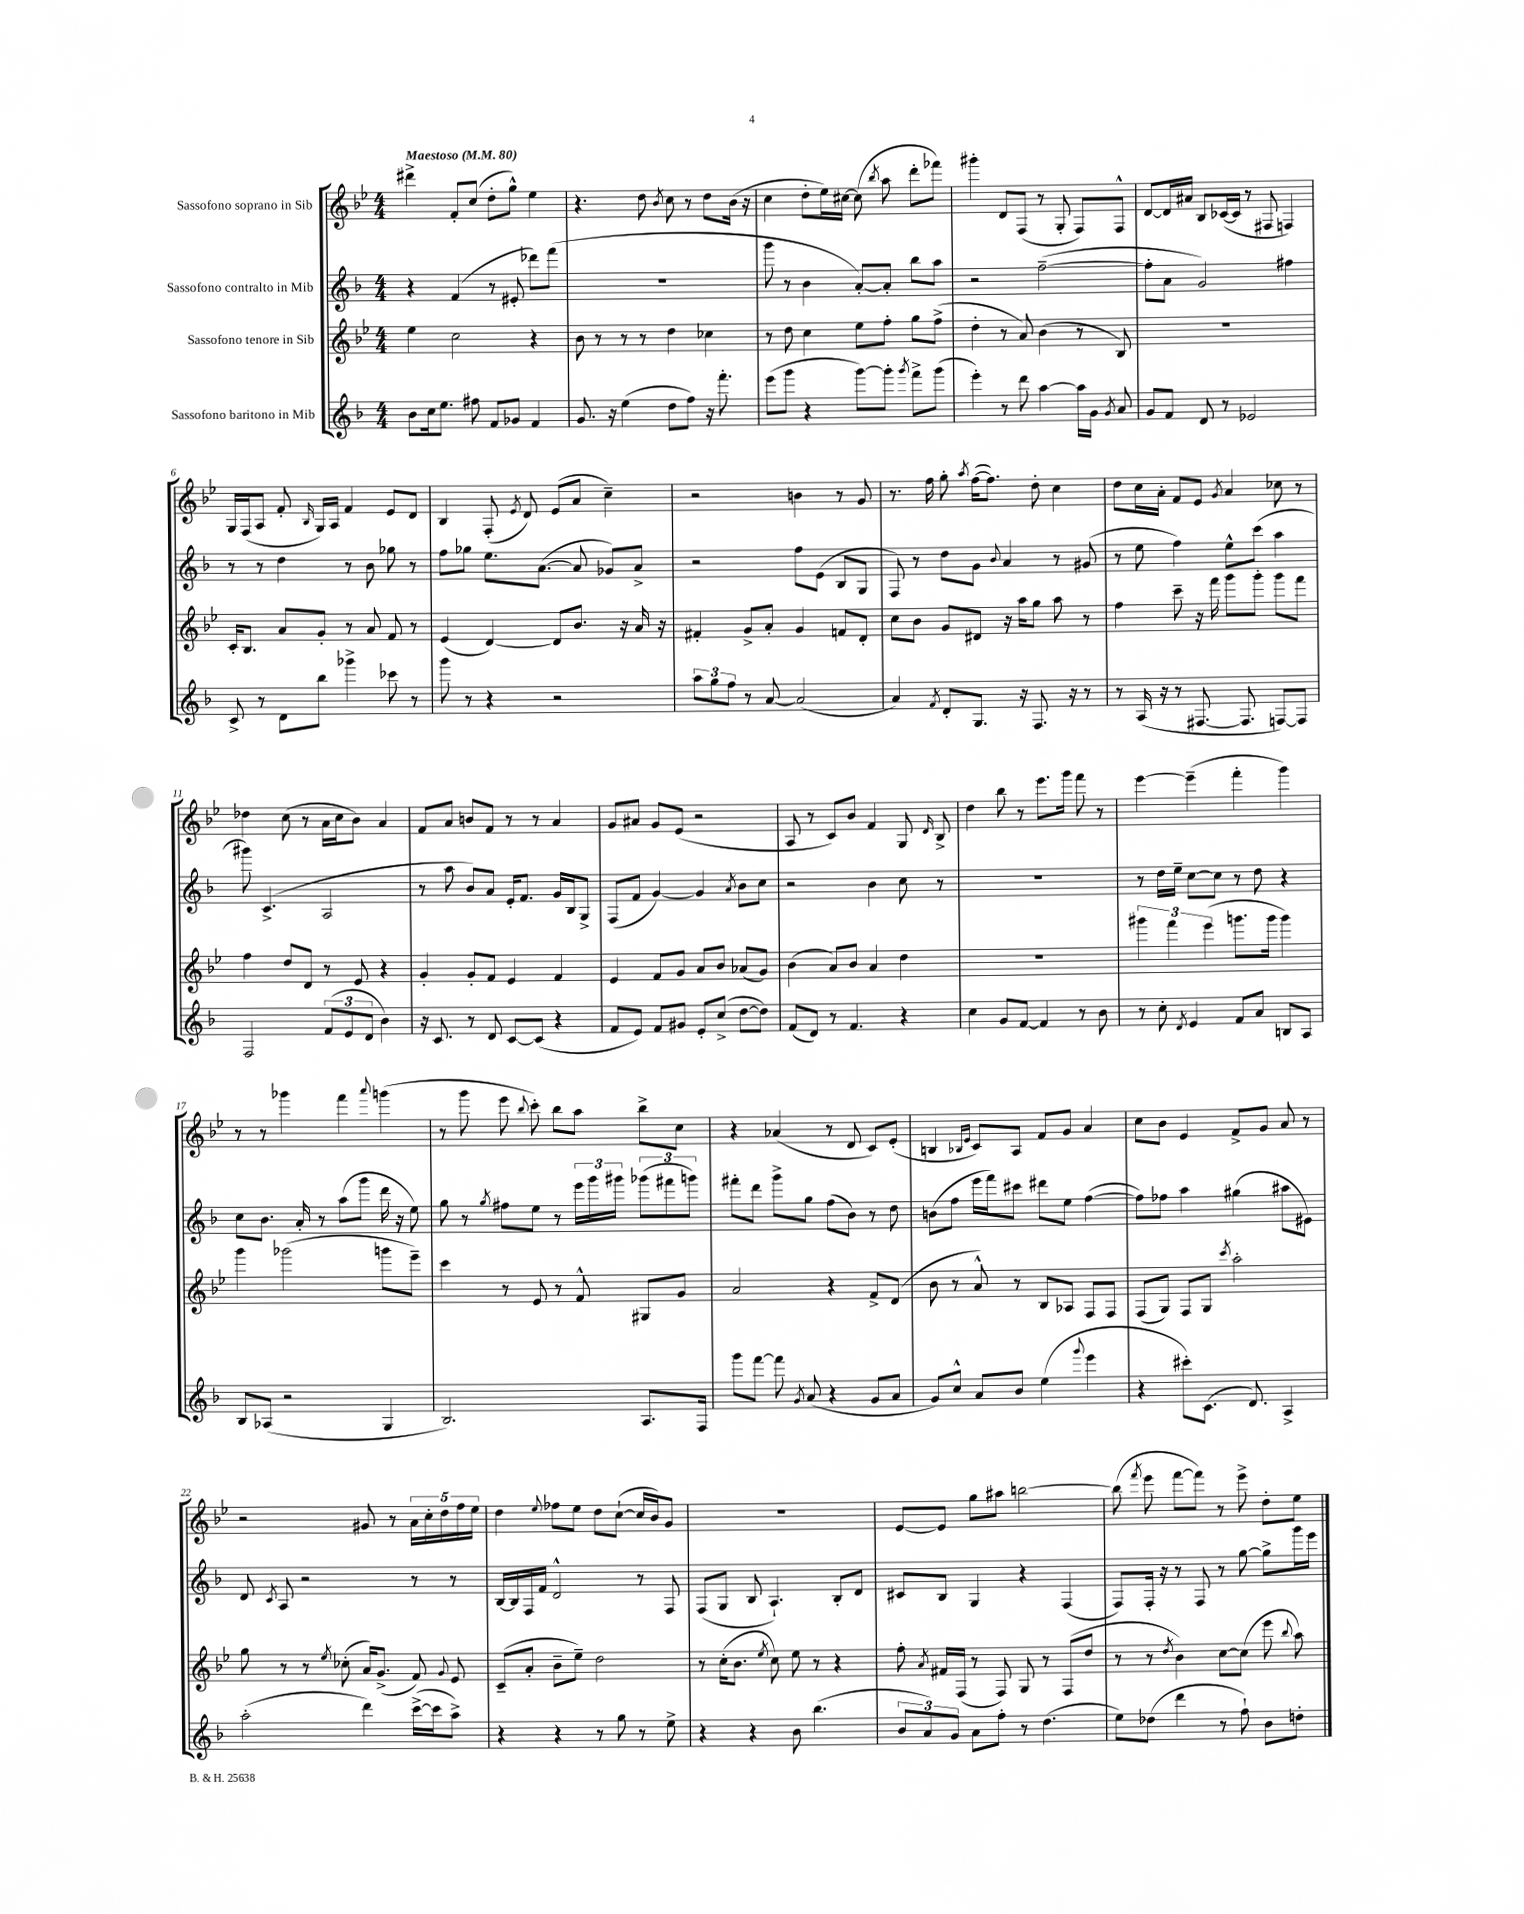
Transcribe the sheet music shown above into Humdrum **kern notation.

**kern	**kern	**kern	**kern
*staff4	*staff3	*staff2	*staff1
*clefG2	*clefG2	*clefG2	*clefG2
*k[b-]	*k[b-e-]	*k[b-]	*k[b-e-]
*M4/4	*M4/4	*M4/4	*M4/4
*MM80	*MM80	*MM80	*MM80
8b-	4ee-	4r	4ddd#^
16cc	.	.	.
8.ee	.	.	.
.	2cc	(4f	8f'
8ff#	.	.	(8cc
8f	.	8r	8dd'
8g-	.	8e#'	8gg^^)
4f	4r	8ddd-)	4ee-
.	.	(8fff	.
=	=	=	=
8.g	8b-	1r	4.r
.	8r	.	.
16r	.	.	.
(4ee	8r	.	.
.	8r	.	8dd
.	.	.	8qb-
8dd	4dd	.	8cc
8ff)	.	.	8r
16r	4cc-	.	8dd
8.fff'	.	.	.
.	.	.	(16b-
.	.	.	16r
=	=	=	=
(8eee	8r	8ggg	4cc
8ggg	8dd	8r	.
4r	4cc	4b-	8dd'
.	.	.	16ee-)
.	.	.	[16cc#
[8ggg)	8ee-	[8a')	(8cc#]
.	.	.	8qbb-
8ggg']	8ff'	8a']	8aa
8qggg	.	.	.
8fff^	8gg	8bb-	8ddd'
(8ggg	(8ff^	8aa	8fff-)
=	=	=	=
4eee')	4dd'	2r	4ggg#'
8r	8r	.	8d
8ddd	8a)	.	(8F
[4aa	(4b-	([2ff~	8r
.	.	.	8G'
16aa]	8r	.	8F)
16g	.	.	.
8qg	.	.	.
8a	8B-)	.	8F^^
=	=	=	=
8g	1r	8ff']	[8d
8f	.	8a	16d]
.	.	.	16a#
8d	.	2g)	8B-
8r	.	.	([16c-
.	.	.	16c-]
2e-	.	.	8r
.	.	.	8F#
.	.	4ff#	4F)
=	=	=	=
8c^	16c'	8r	16G
.	8.B-	.	(16F
8r	.	8r	8A
8d	8a	4dd	8f'
.	.	.	16qqB-
8bb-	8g'	.	16G)
.	.	.	16A
4ggg-^	8r	8r	4f
.	8a	8b-	.
8ccc-	8f	8gg-	8e-
8r	8r	8r	8d
=	=	=	=
8ggg	(4e-	8ff	4B-
8r	.	8gg-	.
4r	[4d)	8.ee	(8F'
.	.	.	8qe-
.	.	.	8d)
.	.	([8.a	.
2r	8d]	.	(8e-
.	8.b-	8a]	8a
.	.	8g-)	4cc~)
.	16r	.	.
.	16a	8a^	.
.	16r	.	.
=	=	=	=
12aa	4f#'	2r	2r
12gg	.	.	.
12ff	.	.	.
8r	8g^	.	.
[8a	8a'	.	.
(2a]	4g	8ff	4b
.	.	(8e	.
.	8f	8B-	8r
.	8d'	8G	8g
=	=	=	=
4a)	8cc	8F)	8.r
.	8b-	8r	.
.	.	.	16ff
8qf	.	.	.
8d'	8g	8dd	8gg'
.	.	.	8qaa
8.G	8d#	8g	([16ff
.	.	.	8.ff])
.	.	8qqb-	.
.	16r	4a	.
16r	16aa	.	.
8.F	8gg	.	8dd'
.	8aa	8r	4cc
16r	.	.	.
8r	8r	(8g#	.
=	=	=	=
8r	4ff	8r	8dd
(16A	.	8ee	16cc
16r	.	.	16a'
8r	8ccc~	4ff)	8f
[8.F#	16r	.	8e-
.	16fff	.	.
.	.	.	8qg
.	8ggg	8ee^^	4a
8.F#]	.	.	.
.	8ggg'	(8ccc	.
[8F)	8ggg	4aa	8cc-
8F]	8fff	.	8r
=	=	=	=
2F	4ff	8ggg#)	4dd-
.	.	(4.c^	.
.	8dd	.	(8cc
.	8d	.	8r
(12f	8r	2A	16a
.	.	.	16cc
12e	.	.	.
.	8e-	.	8b-)
12d	.	.	.
4b-)	4r	.	4a
=	=	=	=
16r	4g'	8r	8f
8.c	.	.	.
.	.	8aa	8a
8r	8g'	8b-)	8b
8d	8f	8a	8f
[8c	4e-	16e'	8r
.	.	8.f	.
(8c]	.	.	8r
4r	4f	16g	4a
.	.	16B-	.
.	.	8G^	.
=	=	=	=
8f	4e-	(8F	8g
8e)	.	8f	8a#
8f	8f	[4g)	8g
8g#	8g	.	(8e-
8e'	8a	4g]	2r
(8cc^	8b-	.	.
.	.	8qa	.
[8dd	(8a-	8b-	.
8dd])	8g)	8cc	.
=	=	=	=
(8f	(4b-	2r	8A
8d)	.	.	8r
8r	8a)	.	8c)
4.f	8b-	.	8b-
.	4a	4b-	4f
4r	4dd	8cc	8G
.	.	.	16qqd
.	.	8r	8B-^
=	=	=	=
4cc	1r	1r	4dd
8g	.	.	8bb-
[8f	.	.	8r
4f]	.	.	8.eee-
.	.	.	16ggg
8r	.	.	8fff
8b-	.	.	8r
=	=	=	=
8r	6ggg#	8r	[4eee-
8cc'	.	16dd	.
.	6fff	.	.
.	.	16ee~	.
8qd	.	.	.
4e	.	[8cc	(4eee-~]
.	(6eee-	.	.
.	.	8cc]	.
8f	8.ggg	8r	4fff'
8a	.	8dd	.
.	16ggg	.	.
8B	4ggg)	4r	4ggg)
8A	.	.	.
=	=	=	=
8B-	4ggg	8cc	8r
(8A-	.	8.b-	8r
2r	(2ggg-	.	4ggg-
.	.	16a'	.
.	.	8r	.
.	.	(8aa	4fff
.	.	8ggg	.
.	.	.	8qqaaa
4G	8ggg	16ddd	(4ggg
.	.	16r	.
.	8eee-~)	8ee)	.
=	=	=	=
2.B-)	4ccc	8gg	8r
.	.	8r	8ggg
.	.	8qgg	.
.	8r	8ff#	8eee-
.	.	.	8qqbb-
.	8e-	8ee	8ccc')
.	8r	8r	8bb-
.	8f^^	24eee	8aa
.	.	24ggg	.
.	.	24ggg#	.
8.A	8G#	(12ggg-	8bb-^
.	.	12fff#	.
.	8g	.	8cc
.	.	12ggg)	.
16F	.	.	.
=	=	=	=
8ggg	2a	8fff#'	4r
[8fff	.	8ddd	.
8fff]	.	8ggg^	(4a-
8qg	.	.	.
(8a	.	8gg	.
4r	4r	(8ff	8r
.	.	8b-)	8d
8g	8f^	8r	8c)
8a	(8d	8dd	(8e-'
=	=	=	=
8g)	8b-	(8b	4B
8cc^^	8r	8ff	.
.	.	.	16qqB-
.	.	.	16qqe-
8a	8a^^)	16eee	8c)
.	.	16fff)	.
8b-	8r	8ccc#	8A
(4ee	8B-	8ddd#	8f
.	8A-	8ee	8g
8qqggg	.	.	.
4eee	8F	([4ff	4a
.	8F	.	.
=	=	=	=
4r	(8F	8ff])	8cc
.	8G)	8ff-	8b-
8ccc#')	8F	4aa	4e-
(8.c	8G	.	.
.	8qccc	.	.
.	2aa'	(4gg#	8f^
8.d)	.	.	.
.	.	.	8g
4A^	.	8aa#	8a
.	.	8e#)	8r
=	=	=	=
(2aa'	8gg	8d	2r
.	.	8qc	.
.	8r	8A	.
.	8r	2r	.
.	8qee-	.	.
.	(8cc-'	.	.
4ddd)	16a)	.	8g#
.	(8.g^	.	.
.	.	.	8r
([16ccc^	8f)	8r	20a
.	.	.	20cc'
16ccc]	.	.	.
.	.	.	20dd
.	8qqg	.	.
8aa^)	8e-	8r	.
.	.	.	20ff
.	.	.	20ee-
=	=	=	=
4r	(8c~	[16B-	4dd
.	.	16B-]	.
.	8a'	16F	.
.	.	16f	.
.	.	.	8qqee-
4r	8b-~	2d^^	8ff-
.	8ee-~)	.	8ee-
8r	2dd	.	8dd
8gg	.	.	([8cc`
8r	.	8r	16cc]
.	.	.	16b-)
8ee^	.	8F	8g
=	=	=	=
4r	8r	(8F	1r
.	(16cc'	8G	.
.	8.b-	.	.
4r	.	8B-	.
.	8qee-	.	.
.	8cc)	4.A`)	.
8b-	8ee-	.	.
(4.bb-	8r	.	.
.	4r	8B-'	.
.	.	8d	.
=	=	=	=
12b-	8ff'	8c#	[8e-
12a)	.	.	.
.	8qa	.	.
.	16f#	8B-	8e-]
12g	.	.	.
.	(16F	.	.
8a	8r	4G	8gg
8ff'	8F)	.	8aa#
8r	8G	4r	[2bb
(4.dd	8r	.	.
.	(8F	(4F	.
.	8dd	.	.
=	=	=	=
8ee)	8r	8F)	(8bb]
.	.	.	8qfff
(8dd-	8r	16F'	8eee-
.	.	16r	.
.	8qdd	.	.
4ddd	4b-)	8r	[8fff
.	.	8F	8fff])
8r	[8cc	8r	8r
8ff`)	(8cc]	[8gg	8eee-^
8b-	8eee-	8gg^]	8dd'
.	8qqbb-	.	.
8dd'	8aa)	16ggg	8ee-
.	.	16eee	.
==	==	==	==
*-	*-	*-	*-
